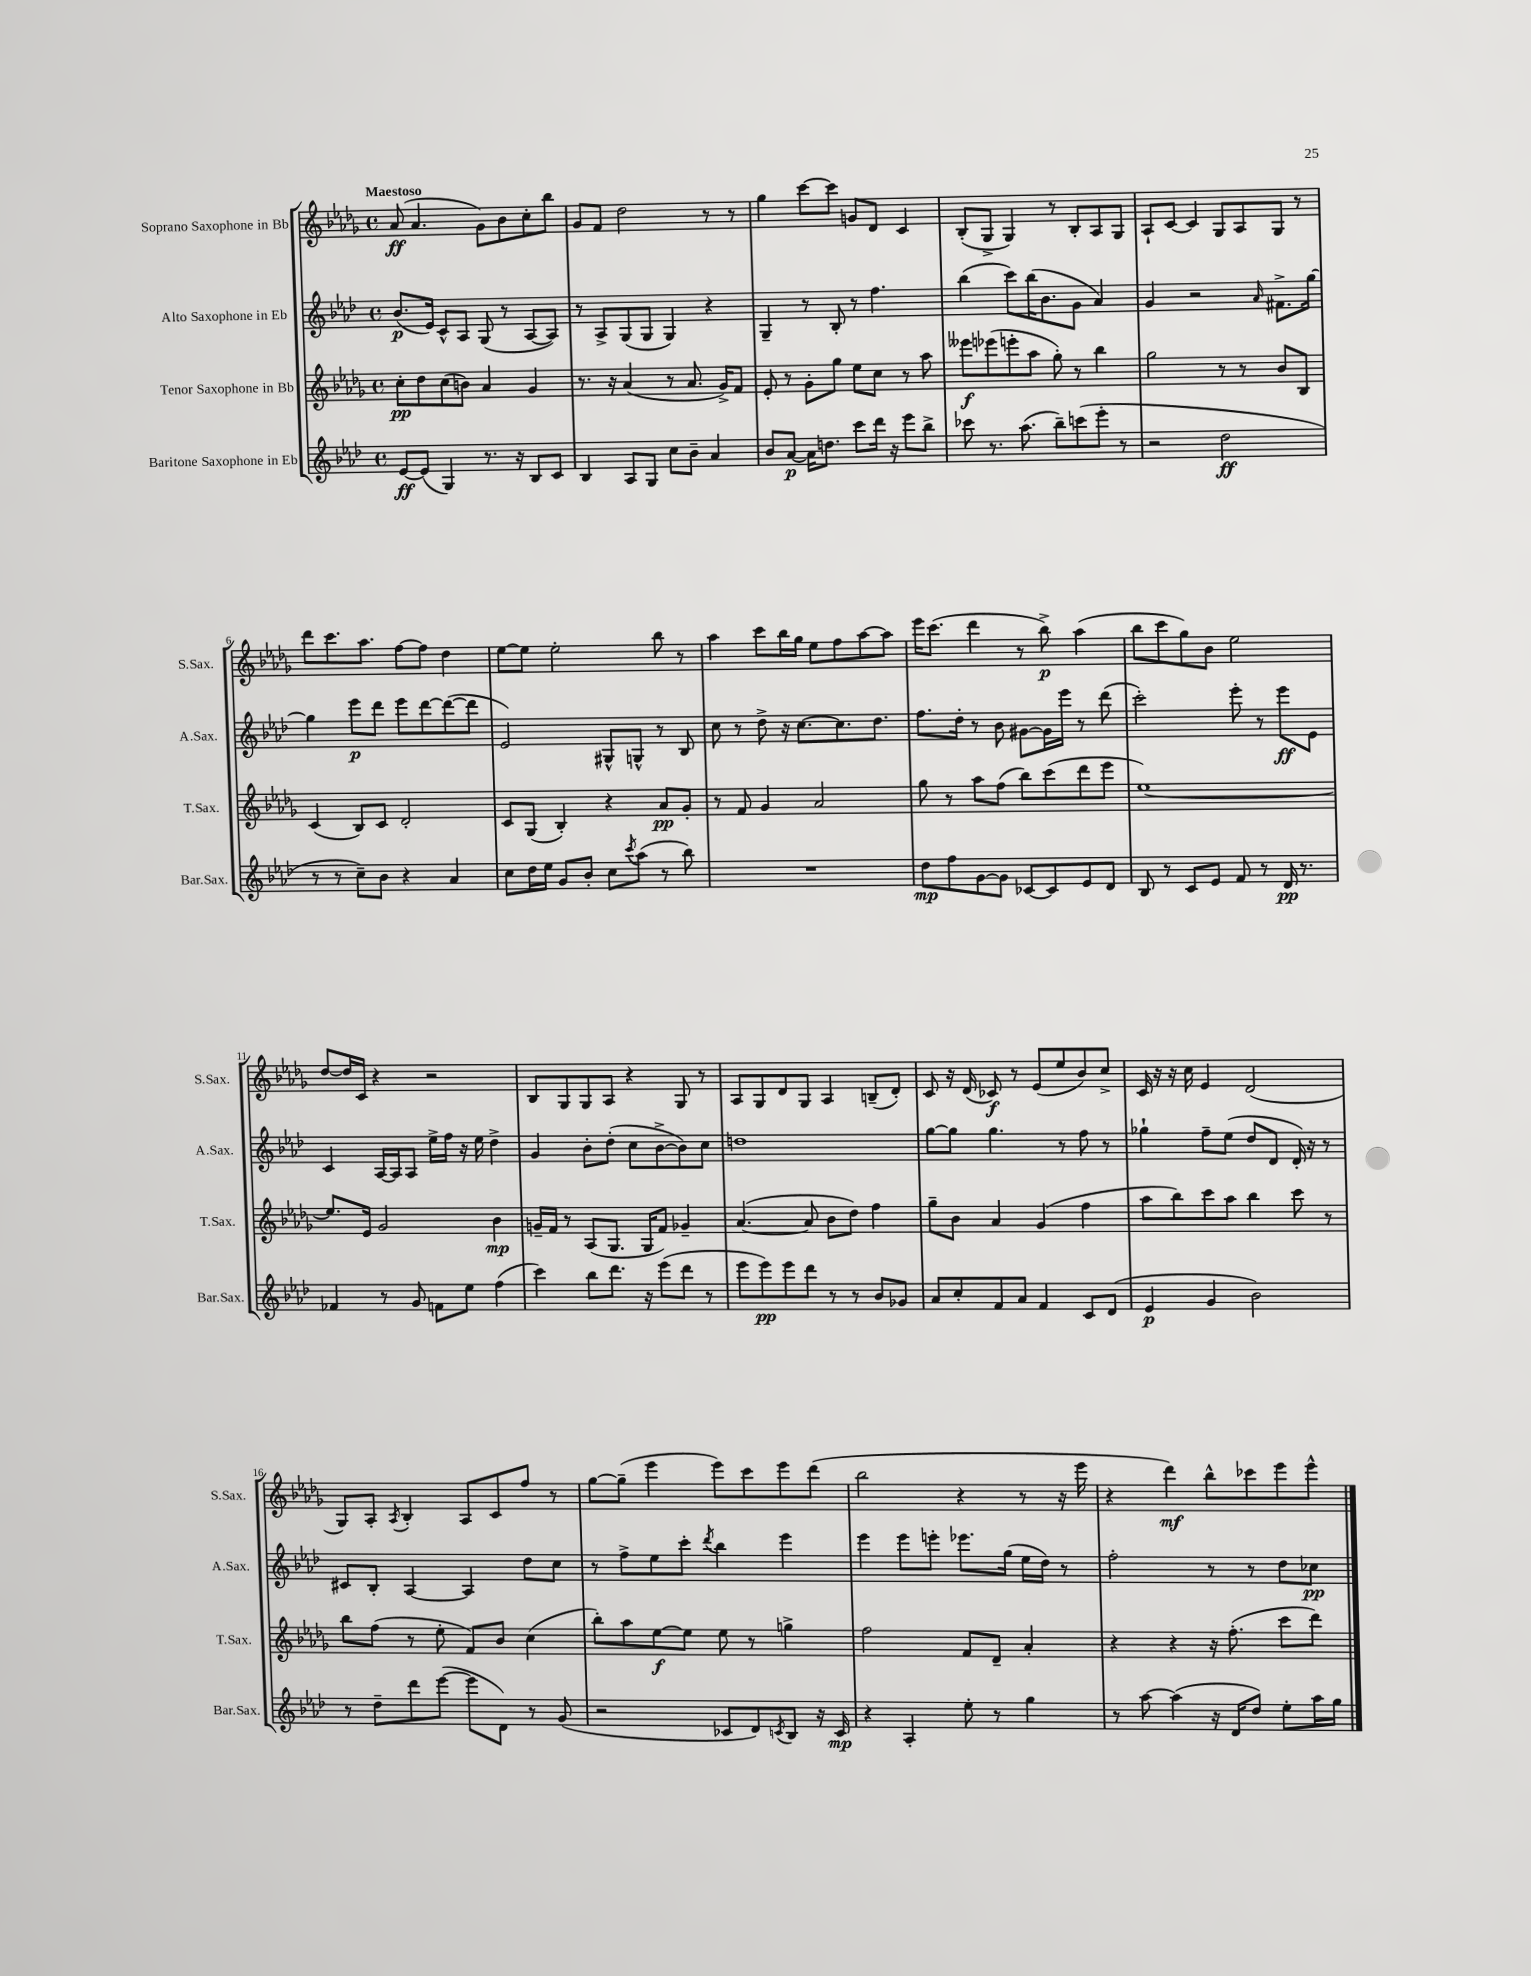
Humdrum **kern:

**kern	**kern	**kern	**kern
*staff4	*staff3	*staff2	*staff1
*clefG2	*clefG2	*clefG2	*clefG2
*k[b-e-a-d-]	*k[b-e-a-d-g-]	*k[b-e-a-d-]	*k[b-e-a-d-g-]
*M4/4	*M4/4	*M4/4	*M4/4
*met(c)	*met(c)	*met(c)	*met(c)
[8e-	8cc'	(8.b-	(8a-
(8e-]	8dd-	.	4.a-
.	.	16e-)	.
4G)	(8cc	8c^^	.
.	8b)	8A-	.
8.r	4a-	(8G	8g-)
.	.	8r	8b-
16r	.	.	.
8B-	4g-	[8A-	8cc'
8c	.	8A-])	8bb-
=	=	=	=
4B-	8.r	8r	8g-
.	.	8A-^	8f
.	16r	.	.
8A-	(4a-	(8G	2dd-
8G	.	8G	.
8cc	8r	4G)	.
8b-~	8.a-	.	.
4a-	.	4r	8r
.	16g-^)	.	.
.	8f	.	8r
=	=	=	=
8b-	8e-'	4G~	4gg-
[8a-	8r	.	.
16a-]	8g-'	8r	[8ccc
8.dd	.	.	.
.	8gg-	8B-'	8ccc]
8ccc	8ee-	8r	8g
16ddd-	8cc	4.ff	8d-
16r	.	.	.
8eee-	8r	.	4c
8bb-^	8aa-	.	.
=	=	=	=
8ccc-	8eee--	(4bb-	(8B-'
8.r	(8eee-	.	8G-^
.	8eee'	8ccc)	4G-)
(8.aa-	.	.	.
.	8aa-	(16bb-	.
.	.	8.b-	.
8bb-~)	8gg-')	.	8r
(8ccc	8r	8g	8B-'
8eee-'	4bb-	4a-)	8A-
8r	.	.	8G-
=	=	=	=
2r	2gg-	4g	8A-`
.	.	.	[8c
.	.	2r	4c]
2dd-	8r	.	8G-
.	8r	.	8A-
.	.	16qqa-	.
.	8b-	8.f#^	8G-
.	8B-	.	8r
.	.	[16gg	.
=	=	=	=
8r	(4c	4gg]	8ddd-
8r	.	.	8.ccc
8cc~)	8B-)	8eee-	.
.	.	.	8.aa-
8b-	8c	8ddd-	.
4r	2d-'	8eee-	[8ff
.	.	[8ddd-	8ff]
4a-	.	(8ddd-_	4dd-
.	.	8ddd-]	.
=	=	=	=
8cc	8c	2e-)	[8ee-
16dd-	(8G-	.	8ee-]
16ee-	.	.	.
8g	4B-')	.	2ee-'
8b-'	.	.	.
8cc	4r	8G#^^	.
8qccc	.	.	.
(8aa-	.	8G^^	.
8r	8a-	8r	8bb-
8bb-)	8g-'	8B-	8r
=	=	=	=
1r	8r	8cc	4aa-
.	8f	8r	.
.	4g-	8dd-^	8ccc
.	.	16r	16bb-
.	.	[8.cc	16gg-
.	2a-	.	8ee-
.	.	8.cc]	8ff
.	.	.	[8aa-
.	.	8.dd-	.
.	.	.	8aa-]
=	=	=	=
8dd-	8gg-	8.ff	16eee-
.	.	.	(8.ccc
8ff	8r	.	.
.	.	16dd-'	.
[8g	8aa-	8r	4ddd-
8g]	(8ff	8b-	.
[8c-	8bb-)	[8g#	8r
8c-]	(8ccc	16g#]	8bb-^)
.	.	16eee-	.
8e-	8ddd-	8r	(4aa-
8d-	8eee-	(8ddd-	.
=	=	=	=
8B-	[1ee-)	2ccc')	8bb-
8r	.	.	8ccc
8c	.	.	8gg-)
8e-	.	.	8b-
8f	.	8eee-'	2ee-
8r	.	8r	.
16d-	.	8eee-	.
8.r	.	.	.
.	.	8e-	.
=	=	=	=
4f-	8.ee-]	4c	[8dd-
.	.	.	16dd-]
.	16e-	.	16c
8r	2g-	[16A-	4r
.	.	16A-]	.
8g	.	8A-	.
8f	.	16ee-^	2r
.	.	16ff	.
8ee-	.	16r	.
.	.	16ee-	.
(4ff	4b-	4dd-^	.
=	=	=	=
4ccc)	16g~	4g	8B-
.	16f	.	.
.	8r	.	8G-
8bb-	(8A-	8b-'	8G-
8.ddd-	8.G-	(8dd-'	8A-
.	.	8cc	4r
16r	16G-	.	.
(8eee-	8f)	[8b-^	.
8ddd-	4g-~	8b-])	8G-
8r	.	8cc	8r
=	=	=	=
8eee-	([4.a-	1dd	8A-
8eee-)	.	.	8G-
8eee-	.	.	8d-
8ddd-	8a-]	.	8G-
8r	8b-	.	4A-
8r	8dd-)	.	.
8b-	4ff	.	(8B~
8g-	.	.	8d-')
=	=	=	=
8a-	8gg-~	[8gg	8c
8cc'	8b-	8gg]	16r
.	.	.	(16d-
8f	4a-	4.gg	8c-)
8a-	.	.	8r
4f	(4g-	.	(8e-
.	.	8r	8ee-
8c	4ff	8ff	8b-)
(8d-	.	8r	8cc^
=	=	=	=
4e-	8aa-	4gg-`	16c
.	.	.	16r
.	8bb-)	.	16r
.	.	.	16cc
4g	8ccc	8ff~	4e-
.	8aa-	(8ee-	.
2b-)	4bb-	8dd-	(2d-
.	.	8d-	.
.	8ccc	16d-')	.
.	.	16r	.
.	8r	8r	.
=	=	=	=
8r	8bb-	8c#	8G-)
8dd-~	(8ff	8B-'	8A-'
.	.	.	8qA-
8ddd-	8r	[4A-	4B-'
([8eee-	8ee-'	.	.
8eee-]	8f)	4A-]	8A-
8d-)	8b-	.	8c
8r	(4cc	8dd-	8ff
(8g	.	8cc	8r
=	=	=	=
2r	8bb-')	8r	[8gg-
.	8aa-	8ff^	(8gg-~]
.	[8ee-	8ee-	4eee-
.	8ee-]	8ccc'	.
.	.	8qddd-	.
8c-	8ee-	4bb-	8eee-)
8d-)	8r	.	8ccc
8qc	.	.	.
8B-	4gg^	4eee-	8eee-
16r	.	.	(8ddd-
16c	.	.	.
=	=	=	=
4r	2ff	4eee-	2bb-
4A-'	.	8eee-	.
.	.	8eee'	.
8ee-'	8f	8.eee-	4r
8r	8d-~	.	.
.	.	(16gg	.
4gg	4a-'	16ee-	8r
.	.	16dd-)	.
.	.	8r	16r
.	.	.	16eee-
=	=	=	=
8r	4r	2ff'	4r
[8aa-	.	.	.
(4aa-]	4r	.	4ddd-)
16r	16r	8r	8bb-^^
16d-	(8.ff'	.	.
8dd-)	.	8r	8ccc-
8ee-'	8ccc	8dd-	8eee-
16aa-	8ddd-)	8cc-	8eee-^^
16gg	.	.	.
==	==	==	==
*-	*-	*-	*-
